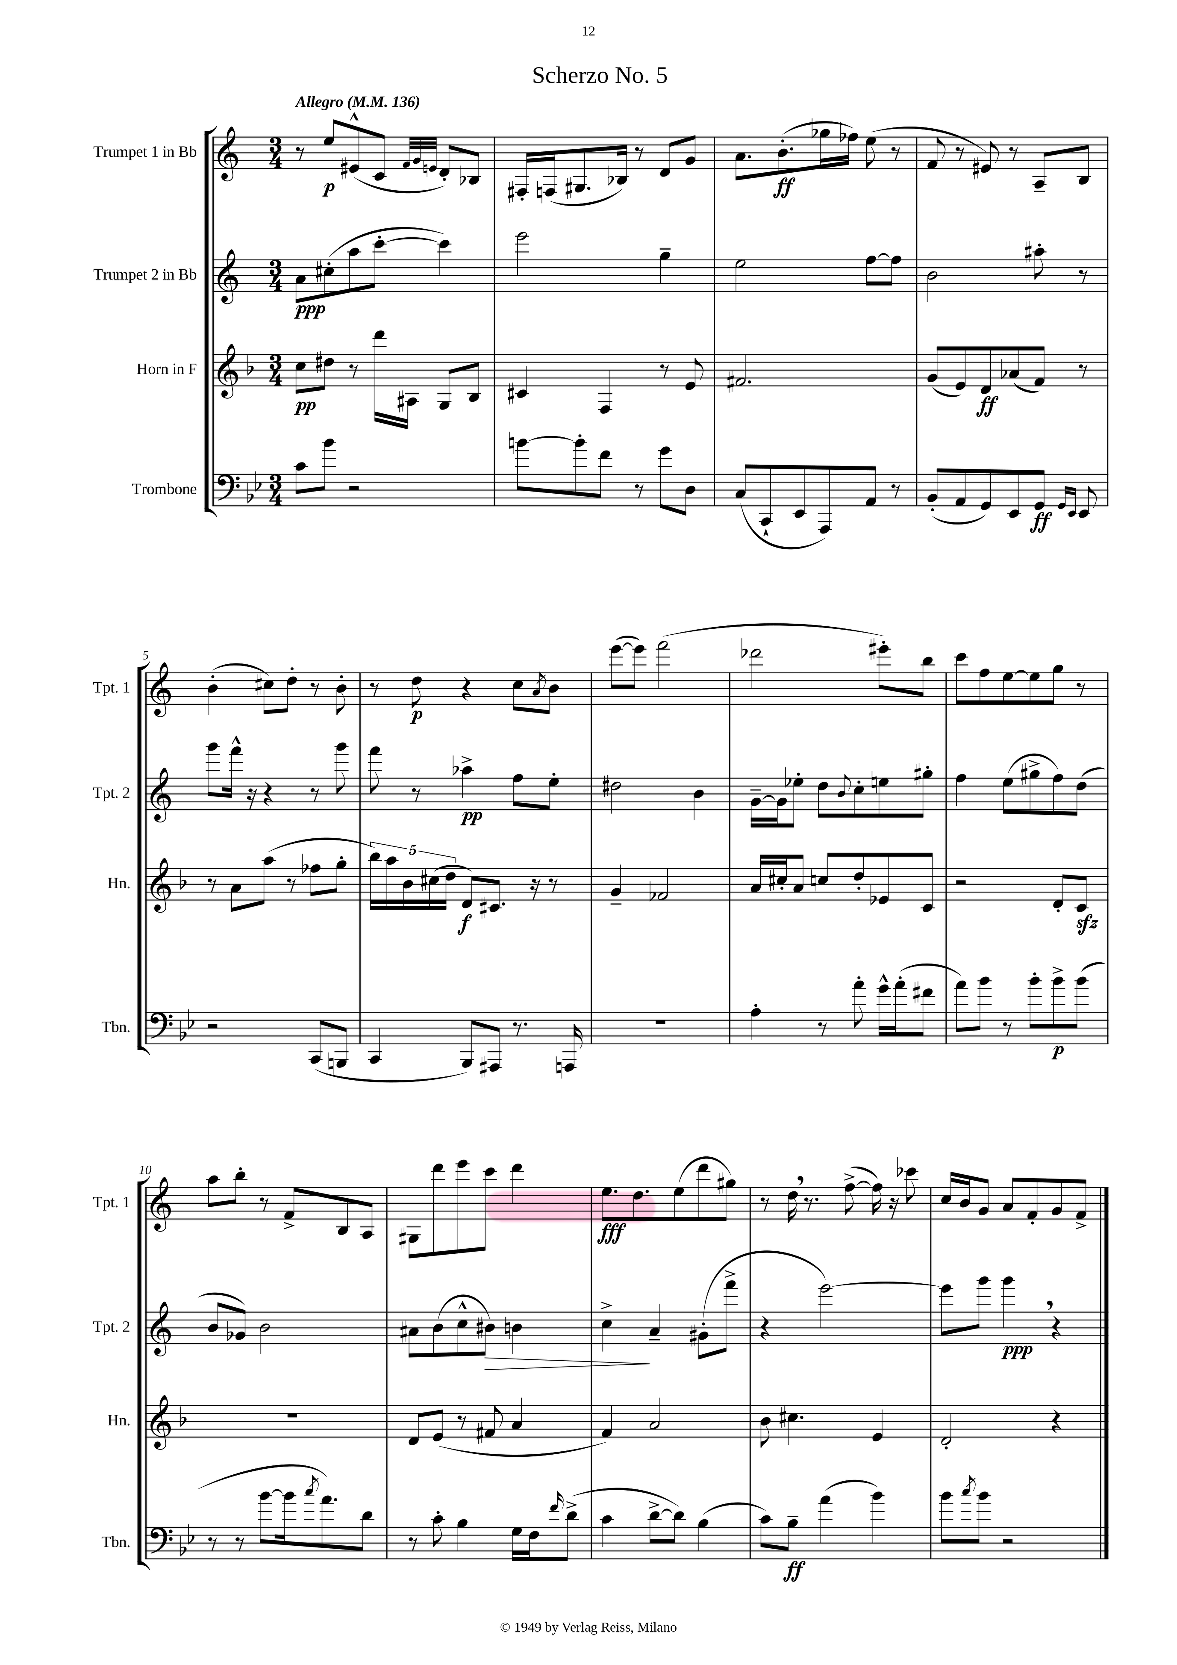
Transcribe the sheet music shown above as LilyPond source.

\header { title = "Scherzo No. 5" }
<<
\new StaffGroup <<
\new Staff = "s0" \with { instrumentName = "Trumpet 1 in Bb" shortInstrumentName = "Tpt. 1" } {
    \clef treble \key c \major \numericTimeSignature \time 3/4 \tempo "Allegro" 4 = 136
    r8 e''8\p eis'8-^( c'8 \grace { f'32 g'32 e'32 } d'8-.) bes8 |
    fis16-. f16( gis8. bes16) r8 d'8 g'8 |
    a'8. b'8.-.\ff( ges''16 fes''16) e''8( r8 |
    f'8 r8 eis'8) r8 a8-- b8 |
    b'4-.( cis''8) d''8-. r8 b'8-. |
    r8 d''8\p r4 c''8 \acciaccatura { a'8 } b'8 |
    e'''8~( e'''8) f'''2( |
    des'''2 eis'''8-.) b''8 |
    c'''8 f''8 e''8~ e''8 g''8 r8 |
    a''8 b''8-. r8 f'8-> b8 a8 |
    gis8 d'''8 e'''8 c'''8 d'''4 |
    e''8.\fff d''8. e''8( d'''8 gis''8) |
    r8 d''16 \breathe r8. f''8~->( f''16) r16 ces'''8 |
    c''16 b'16 g'8 a'8 f'8-. g'8 f'8-> \bar "|." |
}
\new Staff = "s1" \with { instrumentName = "Trumpet 2 in Bb" shortInstrumentName = "Tpt. 2" } {
    \clef treble \key c \major \numericTimeSignature \time 3/4
    a'8\ppp cis''8-.( a''8 c'''8~-. c'''4) |
    e'''2 g''4-- |
    e''2 f''8~ f''8 |
    b'2 ais''8-. r8 |
    g'''8 f'''16-^ r16 r4 r8 g'''8 |
    f'''8 r8 aes''4->\pp f''8 e''8-. |
    dis''2 b'4 |
    g'16~-- g'16 ees''8-. d''8 \appoggiatura { b'8 } c''8-. e''8 gis''8-. |
    f''4 e''8( gis''8-> f''8) d''8( |
    b'8 ges'8) b'2 |
    ais'8 b'8( c''8-^ bis'8\>) b'4 |
    c''4->\! a'4-- gis'8-.( f'''8-> |
    r4 e'''2~) |
    e'''8 g'''8 g'''4\ppp \breathe r4 \bar "|." |
}
\new Staff = "s2" \with { instrumentName = "Horn in F" shortInstrumentName = "Hn." } {
    \clef treble \key f \major \numericTimeSignature \time 3/4
    c''8\pp dis''8 r8 d'''16 ais16 g8 bes8 |
    cis'4 f4 r8 e'8 |
    fis'2. |
    g'8( e'8) d'8\ff aes'8( f'8) r8 |
    r8 a'8 a''8( r8 fes''8 g''8-. |
    \tuplet 5/4 { bes''16) a''16 bes'16 cis''16( d''16 } d'8\f) cis'8. r16 r8 |
    g'4-- fes'2 |
    a'16 cis''16-. a'8 c''8 d''8-. ees'8 c'8 |
    r2 d'8-. c'8\sfz |
    R2. |
    d'8 e'8( r8 fis'8 a'4 |
    f'4) a'2 |
    bes'8 cis''4. e'4 |
    d'2-. r4 \bar "|." |
}
\new Staff = "s3" \with { instrumentName = "Trombone" shortInstrumentName = "Tbn." } {
    \clef bass \key bes \major \numericTimeSignature \time 3/4
    c'8 bes'8 r2 |
    b'8~ b'8-. f'8 r8 g'8 d8 |
    c8( c,8-! ees,8 a,,8) a,8 r8 |
    bes,8-.( a,8 g,8) ees,8 g,8\ff \grace { g,16 ees,16 } ees,8 |
    r2 c,8( b,,8 |
    c,4 bes,,8) ais,,8 r8. a,,16 |
    R2. |
    a4-. r8 a'8-. g'16-^ a'16-.( fis'8 |
    a'8) bes'8 r8 bes'8-. bes'8->\p bes'8( |
    r8 r8 bes'8~ bes'16 \acciaccatura { c''8 } a'8.) d'8 |
    r8 c'8-. bes4 g16 f16 \grace { f'16 } d'8->( |
    c'4 d'8~-> d'8) bes4( |
    c'8) bes8--\ff a'4( bes'4) |
    bes'8 \acciaccatura { c''8 } bes'8 r2 \bar "|." |
}
>>
>>
